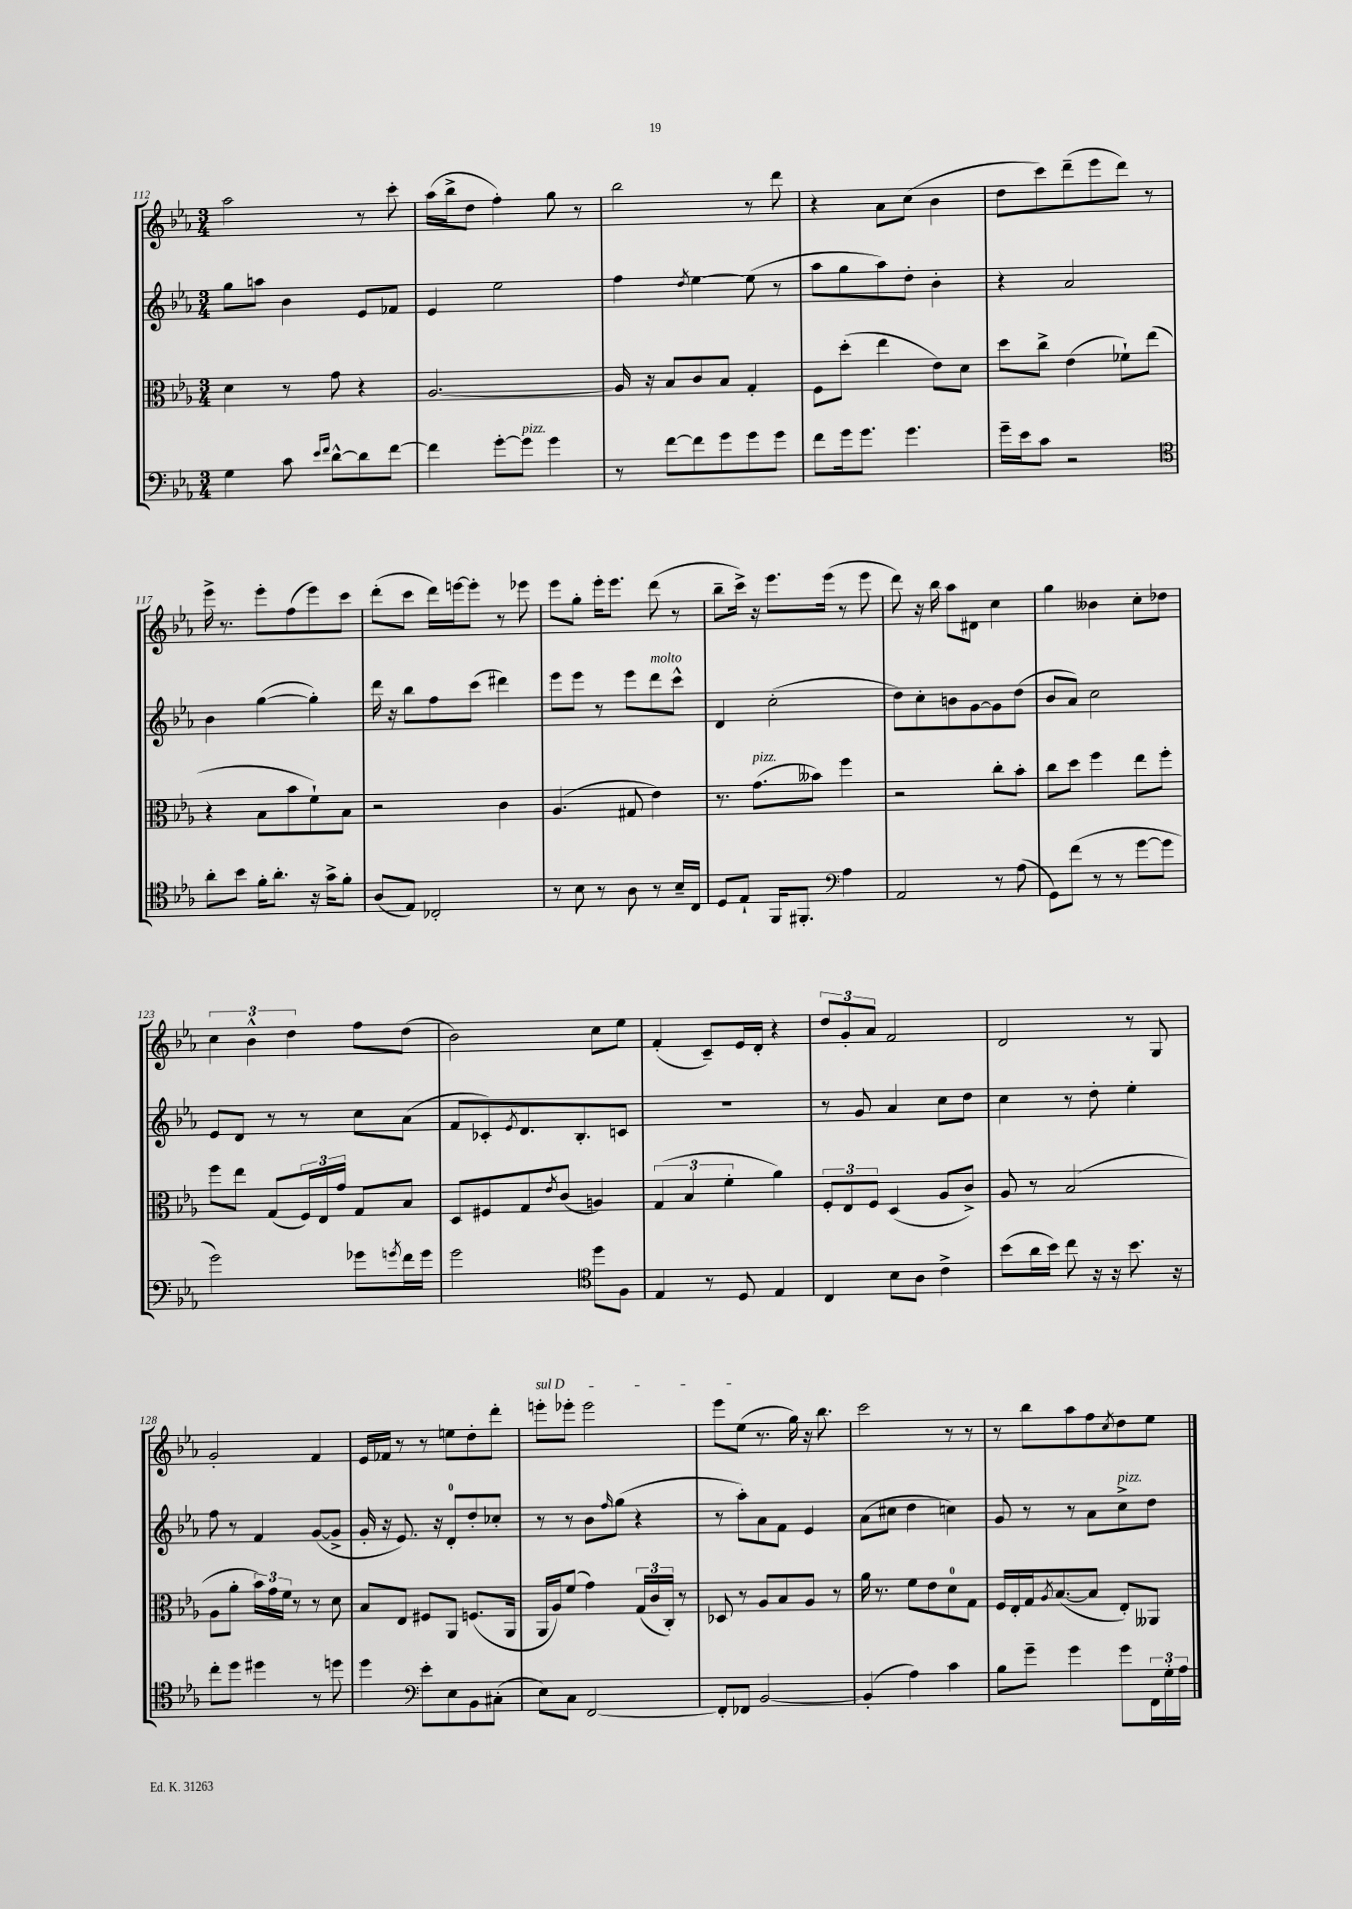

**kern	**kern	**kern	**kern
*part4	*part3	*part2	*part1
*staff4	*staff3	*staff2	*staff1
*clefF4	*clefC3	*clefG2	*clefG2
*k[b-e-a-]	*k[b-e-a-]	*k[b-e-a-]	*k[b-e-a-]
*M3/4	*M3/4	*M3/4	*M3/4
=112	=112	=112	=112
4G\	4d\	8gg\L	2aa-\
.	.	8aan\J	.
8c\	8r	4b-\	.
16qqe-/LL	.	.	.
16qqf/JJ	.	.	.
[8d^^\L	8g\	.	.
8d\]	4r	8e-/L	8r
[8f\J	.	8f-X/J	8ccc'\
=113	=113	=113	=113
4f\]	[2.A-/	4e-/	(16aa-\LL
.	.	.	16bb-^\J
.	.	.	8dd\J
[8g'\L	.	2ee-\	4ff'\)
!LO:TX:a:i:t=pizz.	!	!	!
8g\J]	.	.	.
4g\	.	.	8gg\
.	.	.	8r
=114	=114	=114	=114
8r	16A-/]	4ff\	2bb-\
.	16r	.	.
[8f\L	8B-/L	.	.
.	.	8qdd/	.
8f\]	8c/	[4ee-\	.
8g\	8B-/J	.	.
8g\	4G'/	(8ee-\]	8r
8g\J	.	8r	8ddd\
=115	=115	=115	=115
8f\L	8F\L	8aa-\L	4r
16g\k	(8dd'\J	8gg\	.
8.g\J	.	.	.
.	4ee-\	8aa-\)	8a-\L
4.g\	.	8dd'\J	(8cc\J
.	8e-\L)	4b-'\	4b-\
.	8d\J	.	.
=116	=116	=116	=116
16g~\LL	8dd\L	4r	8dd\L
16e-\J	.	.	.
8c\J	8cc^\J	.	8ccc\)
2r	(4e-\	2a-/	(8ddd~\
.	.	.	8eee-\
.	8f-X`\L)	.	8ddd\J)
.	(8ee-\J	.	8r
!!LO:LB:g=z
=117	=117	=117	=117
*clefC4	*	*	*
8a-'\L	4r	4b-\	16eee-^\
.	.	.	8.r
8b-\J	.	.	.
16f'\KL	8B-\L	([4gg\	8eee-'\L
8.a-'\J	.	.	.
.	8b-\	.	(8ff\
16r	8f`\)	4gg'\])	8eee-\)
16g^\KL	.	.	.
8f'\J	8B-\J	.	8ccc\J
=118	=118	=118	=118
(8A-/L	2r	16ddd\	(8ddd'\L
.	.	16r	.
8E-/J)	.	8bb-\L	8ccc\J
2C-X'/	.	8ff\	16ddd\LL)
.	.	.	[16eeen\J
.	.	(8ccc\J	8eee'\J]
.	4c\	4ddd#X\)	8r
.	.	.	8eee-X\
=119	=119	=119	=119
8r	(4.A-/	8eee-\L	8eee-\L
8B-\	.	8eee-\J	8gg'\J
8r	.	8r	16eee-'\KL
.	.	.	8.eee-\J
8A-\	8G#X/	8eee-\L	.
!	!	!LO:TX:a:i:t=molto	!
8r	4e-\)	8ddd\	(8ddd\
16B-~/LL	.	8ccc^^\J	8r
16C/JJ	.	.	.
=120	=120	=120	=120
8D/L	8.r	4d/	8bb-~\L
8E-`/J	.	.	16ccc^\Jk)
!	!LO:TX:a:i:t=pizz.	!	!
.	(8.g\L	.	16r
16FF/KL	.	(2cc'\	8.eee-\L
8.FF#X'/J	.	.	.
.	8b--X\J)	.	.
.	.	.	(16eee-\Jk
*clefF4	*	*	*
4A-\	4ff\	.	8r
.	.	.	8eee-\
=121	=121	=121	=121
2AA-/	2r	8dd\L)	8ddd\)
.	.	8cc'\	16r
.	.	.	16bb-\
.	.	8bn\	8aa-\L
.	.	[8g\	8d#X\J
8r	8cc'\L	8g\]	4cc\
(8A-\	8b-'\J	(8dd\J	.
=122	=122	=122	=122
8GG\L)	8cc\L	8b-/L	4gg\
(8f\J	8dd\J	8a-/J)	.
8r	4ff\	2cc\	4b--X\
8r	.	.	.
[8g\L	8ee-\L	.	8cc'\L
8g\J]	8ff'\J	.	8dd-X\J
!!LO:LB:g=z
=123	=123	=123	=123
2g\)	8ff\L	8e-/L	6cc\
.	8ee-\J	8d/J	.
.	.	.	6b-^^\
.	(8G/L	8r	.
.	.	.	6dd\
.	24F/L)	8r	.
.	24E-/	.	.
.	24g/JJ	.	.
8g-X\L	8G/L	8cc\L	8ff\L
8qgn/	.	.	.
16f\L	8B-/J	(8a-\J	(8dd\J
16g\JJ	.	.	.
=124	=124	=124	=124
2g\	8D/L	8f/L	2b-\)
.	8F#X/	8c-X'/)	.
.	.	8qe-/	.
.	8G/	8.d/	.
.	8qe-/	.	.
.	(8c/J	.	.
.	.	8.B-'/	.
*clefC4	*	*	*
8dd\L	4An/)	.	8cc\L
8F\J	.	8cn/J	8ee-\J
=125	=125	=125	=125
4E-/	(6G/	2.r	(4f'/
.	6B-/	.	.
8r	.	.	8c~/L)
.	6f'\	.	.
8D/	.	.	16e-/L
.	.	.	16d'/JJ
4E-/	4a-\)	.	4r
=126	=126	=126	=126
4C/	12F'/L	8r	12dd/L
.	12E-/	.	12g'/
.	.	8g/	.
.	12F/J	.	12a-/J
8B-\L	(4D/	4a-/	2f/
8A-\J	.	.	.
4c^\	8A-/L	8cc\L	.
.	8c^/J)	8dd\J	.
=127	=127	=127	=127
(8b-\L	8A-/	4cc\	2d/
16a-\L	8r	.	.
16b-\JJ)	.	.	.
8cc\	(2B-/	8r	.
16r	.	8dd'\	.
16r	.	.	.
8.b-\	.	4ee-'\	8r
.	.	.	8G/
16r	.	.	.
!!LO:LB:g=z
=128	=128	=128	=128
8cc'\L	8A-\L	8ff\	2g'/
8dd\J	8a-'\J	8r	.
4dd#X\	24b-\LL)	4f/	.
.	24g\	.	.
.	24f\JJ	.	.
.	8r	.	.
8r	8r	([8g/L	4f/
8ddn\	8d\	8g^/J]	.
=129	=129	=129	=129
4dd\	8B-/L	16g'/	16e-/LL
.	.	16r	16f-X/JJ
.	8E-/J	8.e-/)	8r
*clefF4	*	*	*
8e-'\L	8F#X/L	.	8r
.	.	16r	.
8E-\	8AA-/J	8d'/L	8een\L
8BB-\	(8.Fn/L	8dd'/	8dd'\
(8C#X'\J	.	8cc-X'/J	8ddd'\J
.	16AA-/Jk	.	.
=130	=130	=130	=130
!	!	!	!LO:TX:a:i:t=sul D
8E-\L)	16AA-/LL	8r	8eeen'\L
.	16A-/J)	.	.
8C\J	(8f/J	8r	8eee-X'\J
[2FF/	4g\)	8b-\L	2eee-\
.	.	16qqff/	.
.	.	(8gg\J	.
.	(24G/LL	4r	.
.	24c/	.	.
.	24C'/JJ)	.	.
.	8r	.	.
=131	=131	=131	=131
8FF'/L]	8D-X/	8r	8eee-\L
8FF-X/J	8r	8aa-'\L)	(8ee-\J
[2BB-/	8A-/L	8a-\	8.r
.	8B-/	8f\J	.
.	.	.	16gg\)
.	8A-/J	4e-/	16r
.	.	.	8.bb-\
.	8r	.	.
=132	=132	=132	=132
(4BB-'/]	16a-\	(8a-\L	2ccc\
.	8.r	.	.
.	.	8cc#X\J	.
4A-\)	8f\L	4dd\	.
.	8e-\	.	.
4c\	8d\	4ccn\)	8r
.	8G\J	.	8r
=133	=133	=133	=133
8B-\L	16F/LL	8g/	8r
.	16E-'/	.	.
8g~\J	16G/J	8r	8bb-\L
.	8qA-/	.	.
.	([8.B-/	.	.
4g\	.	8r	8aa-\
.	8B-/J]	8a-\L	8ff\
.	.	.	8qcc/
!	!	!LO:TX:a:i:t=pizz.	!
8g\L	8E-'/L)	8cc^\	8dd\
24FF\L	8AA--X/J	8dd\J	8ee-\J
24G'\	.	.	.
24A-\JJ	.	.	.
==	==	==	==
*-	*-	*-	*-
